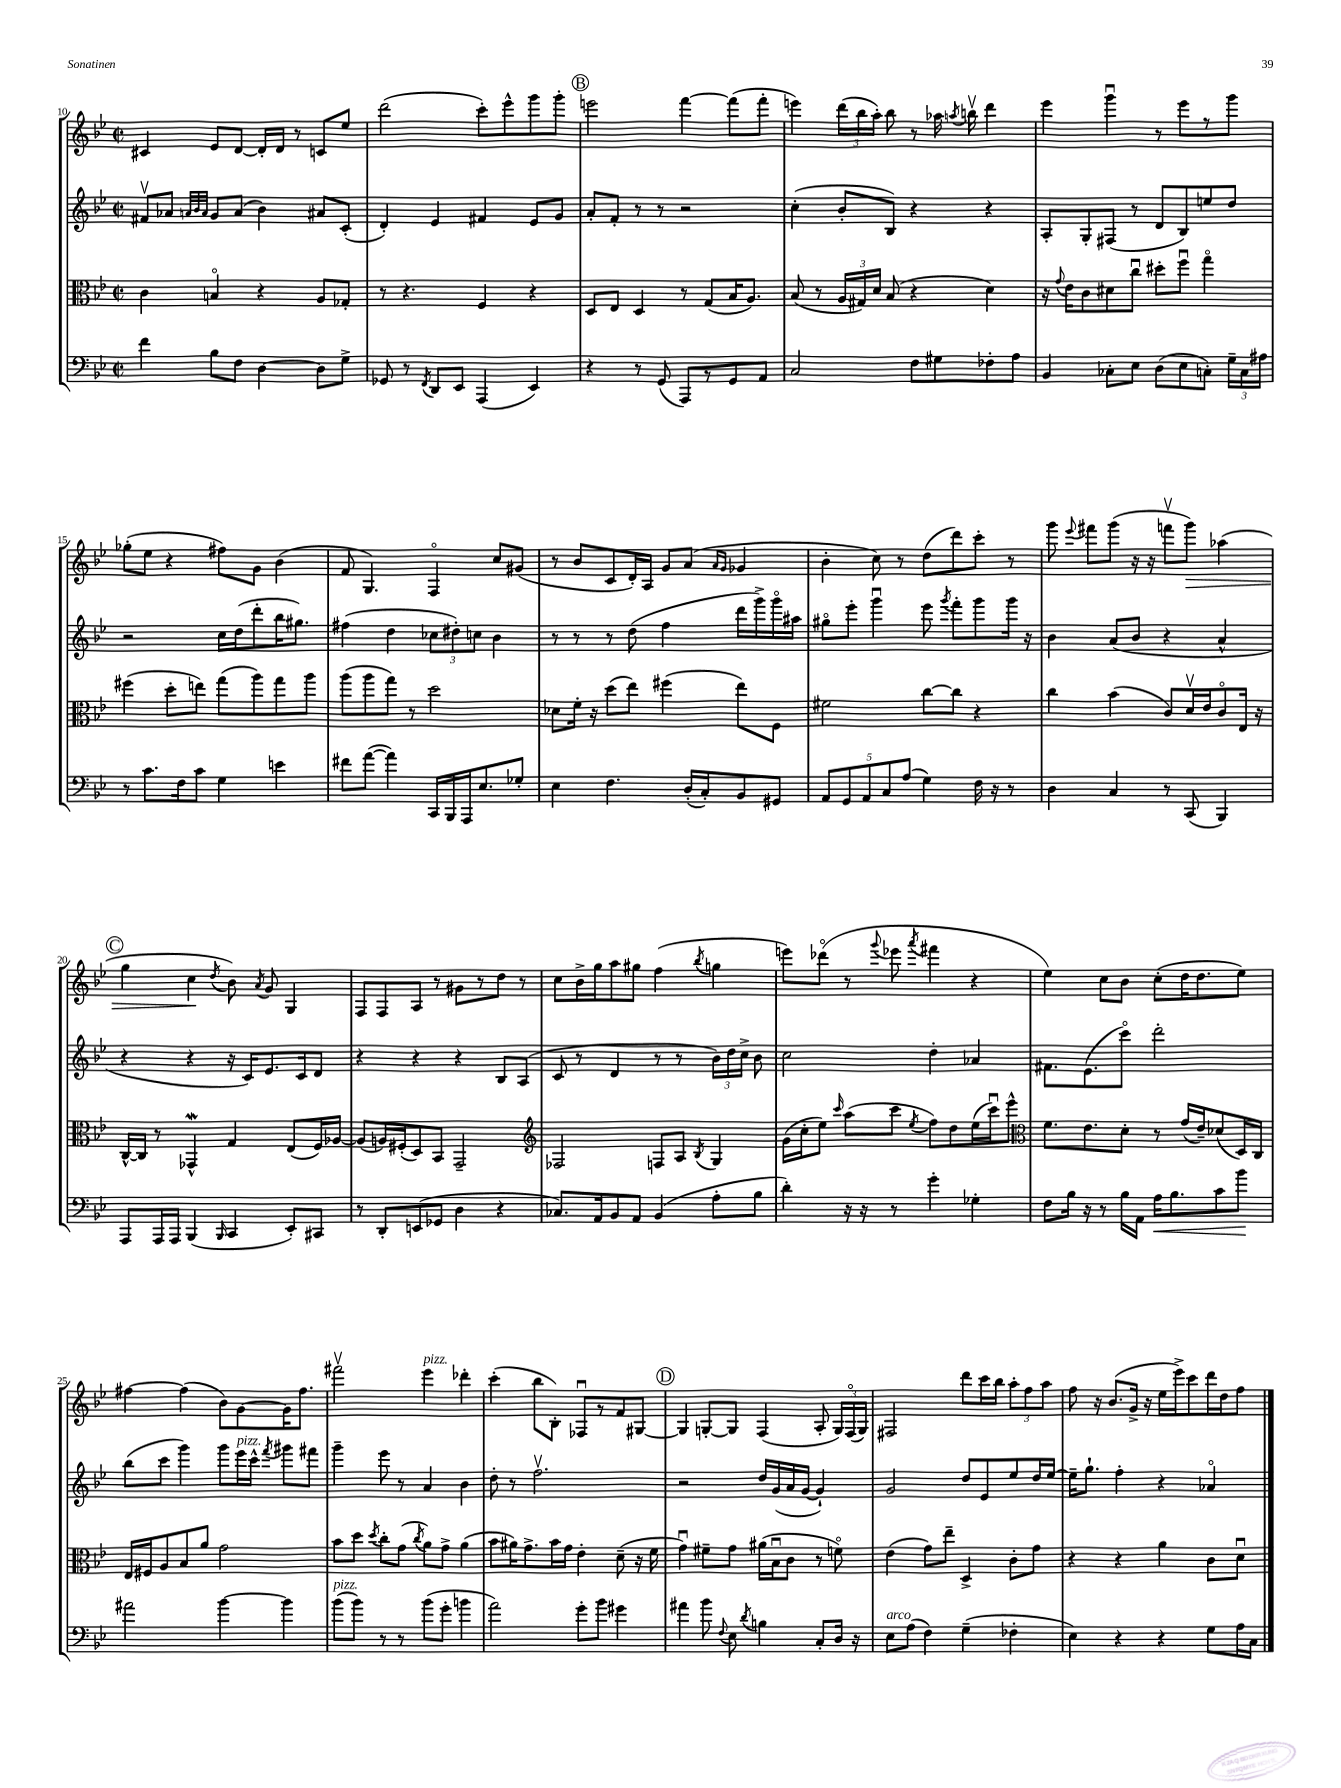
<<
\new StaffGroup <<
\new Staff = "s0" {
    \clef treble \key bes \major \defaultTimeSignature \time 2/2
    \autoBeamOff cis'4 ees'8[ d'8]~ d'16[-. d'16] r8 c'8[ ees''8] |
    d'''2( c'''8[-.) ees'''8-^ g'''8 g'''8]-. |
    \mark \markup { \circle "B" } e'''2 f'''4~ f'''8[( f'''8]-. |
    e'''4) \tuplet 3/2 { d'''16[( bes''16 a''16]-.) } bes''8 r8 aes''16 \acciaccatura { a''8 } b''16\upbow d'''4 |
    ees'''4 g'''4\downbow r8 ees'''8[ r8 g'''8] |
    ges''8[-.( ees''8] r4 fis''8[) g'8] bes'4( |
    f'8 g4.) f4\flageolet c''8[ gis'8]( |
    r8 bes'8[ c'8 d'16-.) a16] g'8[ a'8]( \grace { a'16[ g'16] } ges'4 |
    bes'4-. c''8) r8 d''8[( d'''8) c'''8]-. r8 |
    g'''8 \appoggiatura { ees'''8 } fis'''8[ g'''8]( r16 r16 f'''8[\upbow g'''8]\>) aes''4( |
    \mark \markup { \circle "C" } g''4 c''4\! \acciaccatura { d''8 } bes'8) \acciaccatura { a'8 } g'8 g4 |
    f8[ f8 a8] r8 gis'8[ r8 d''8] r8 |
    c''8[ bes'16-> g''16 a''8 gis''8] f''4( \acciaccatura { bes''8 } g''4 |
    e'''8[) des'''8]\flageolet( r8 \appoggiatura { g'''8 } ees'''8 \acciaccatura { a'''8 } fis'''4 r4 |
    ees''4) c''8[ bes'8] c''8[-.( d''16 d''8. ees''8]) |
    fis''4~ fis''4( bes'8[) g'8~ g'16 fis''8.] |
    fis'''2\upbow ees'''4^\markup { \italic "pizz." } des'''4-. |
    c'''4-.( bes''8[ bes8]-.) fes8[\downbow r8 f'8 gis8]~ |
    \mark \markup { \circle "D" } gis4 g8[~-. g8] f4( a8-. \tuplet 3/2 { g16[) f16\flageolet( g16]) } |
    fis2 d'''8[ c'''16 bes''16] \tuplet 3/2 { a''8[-. f''8 a''8] } |
    f''8 r16 bes'8.[( g'16]-> r16 ees''16[ ees'''16->) c'''8 d'''16 d''16 f''8] \bar "|." |
}
\new Staff = "s1" {
    \clef treble \key bes \major \defaultTimeSignature \time 2/2
    \autoBeamOff fis'8[\upbow aes'8] \grace { a'32[ bes'32 a'32] } g'8[ a'8]( bes'4) ais'8[ c'8]-.( |
    d'4-.) ees'4 fis'4 ees'8[ g'8] |
    \mark \markup { \circle "B" } a'8[-. f'8]-. r8 r8 r2 |
    c''4-.( bes'8[-. bes8]) r4 r4 |
    a8[-. g8-. fis8]( r8 d'8[ bes8) e''8 d''8] |
    r2 c''16[ d''16( d'''8-. bes''16 gis''8.]) |
    fis''4( d''4 \tuplet 3/2 { ces''8[ dis''8-.) c''8] } bes'4 |
    r8 r8 r8 d''8( f''4 d'''16[ g'''16->) g'''16\flageolet ais''16] |
    gis''8[\flageolet ees'''8]-. g'''4\downbow ees'''8 \acciaccatura { g'''8 } f'''8[-. g'''8 g'''16] r16 |
    bes'4 a'8[( bes'8] r4 a'4-^ |
    \mark \markup { \circle "C" } r4 r4 r16 c'16[) ees'8. c'16 d'8] |
    r4 r4 r4 bes8[ a8]( |
    c'8 r8 d'4 r8 r8 \tuplet 3/2 { bes'16[) d''16 c''16]-> } bes'8 |
    c''2 d''4-. aes'4 |
    fis'8.[ ees'8.( c'''8]\flageolet) d'''2-. |
    bes''8[( c'''8] g'''4) g'''8[ ees'''16^\markup { \italic "pizz." } c'''16]-^ \acciaccatura { f'''8 } gis'''8[ fis'''8] |
    g'''4-- ees'''8 r8 a'4 bes'4 |
    d''8-. r8 f''2.\upbow |
    \mark \markup { \circle "D" } r2 d''16[ g'16( a'16 g'16]~ g'4-!) |
    g'2 d''8[ ees'8 ees''8 d''16 ees''16]~ |
    ees''16[-- g''8.]-! f''4-. r4 aes'4\flageolet \bar "|." |
}
\new Staff = "s2" {
    \clef alto \key bes \major \defaultTimeSignature \time 2/2
    \autoBeamOff c'4 b4\flageolet r4 a8[ ges8]-. |
    r8 r4. f4 r4 |
    \mark \markup { \circle "B" } d8[ ees8] d4 r8 g8[( bes16 a8.]) |
    bes8( r8 \tuplet 3/2 { a16[ gis16) d'16] } bes8( r4 d'4) |
    r16 \appoggiatura { g'8 } ees'16[ c'8 dis'8 c''8]\downbow dis''8[-. f''8]\downbow g''4\flageolet |
    fis''4( d''8[-. e''8]) g''8[( a''8) g''8 a''8] |
    a''8[( a''8 g''8]) r8 d''2 |
    des'8[ f'16]-. r16 d''8[( ees''8]) fis''4( ees''8[) f8] |
    fis'2 c''8[~ c''8] r4 |
    c''4 bes'4( c'8[) d'16\upbow ees'16 c'8\flageolet ees16] r16 |
    \mark \markup { \circle "C" } c16[~-^ c16] r8 ges,4-^\mordent g4 ees8[( f16) aes16]~ |
    aes8[( a16) fis16-.( d8) bes,8] g,2-- |
    \clef treble fes2 f8[ a8] \acciaccatura { bes8 } g4 |
    g'16[( c''16-. ees''8]) \grace { c'''16 } a''8[( c'''8] \acciaccatura { ees''8 } f''8[) d''8 ees''16( c'''16\downbow) ees'''8]-^ |
    \clef alto f'8.[ ees'8. d'8]-. r8 g'16[( ees'16--) des'8( d16) c16] |
    ees16[ fis16 a8 bes8 a'8] g'2 |
    bes'8[ d''8] \acciaccatura { d''8 } c''8[-. g'8]( \acciaccatura { c''8 } a'8[) g'8]-> a'4( |
    bes'8[ ais'16) g'8.-> bes'16 g'16] ees'4-. d'8--( r16 f'16 |
    \mark \markup { \circle "D" } g'4\downbow) fis'8[-- g'8] ais'16[( bes16\downbow c'8] r8 f'8\flageolet) |
    ees'4( g'8[) ees''8]-- d4-> c'8[-. g'8] |
    r4 r4 a'4 c'8[ d'8]\downbow \bar "|." |
}
\new Staff = "s3" {
    \clef bass \key bes \major \defaultTimeSignature \time 2/2
    \autoBeamOff f'4 bes8[ f8] d4~ d8[ g8]-> |
    ges,8 r8 \acciaccatura { f,8 } d,8[ ees,8] a,,4( ees,4) |
    \mark \markup { \circle "B" } r4 r8 g,8( a,,8[) r8 g,8 a,8] |
    c2 f8[ gis8 fes8-. a8] |
    bes,4 ces8[-. ees8] d8[( ees8 c8]-.) \tuplet 3/2 { g16[-- c16 ais16] } |
    r8 c'8.[ f16 c'8] g4 e'4 |
    fis'8[ a'8]~( a'4) c,16[ bes,,16 a,,16 ees8. ges8]-. |
    ees4 f4. d16[-.( c16-.) bes,8 gis,8] |
    \tuplet 5/4 { a,8[ g,8 a,8 c8 a8]( } g4) f16 r16 r8 |
    d4 c4 r8 c,8( bes,,4) |
    \mark \markup { \circle "C" } a,,8[ a,,16 a,,16] bes,,4( \grace { bes,,16 } c,4 ees,8[-.) cis,8] |
    r8 d,8[-. e,8( ges,8] d4 r4 |
    ces8.[) a,16 bes,8 a,8] bes,4( a8[-. bes8] |
    d'4-.) r16 r16 r8 g'4-. ges4-. |
    f8[ bes16] r16 r8 bes16[ a,16] a16[\< bes8. c'8 bes'8]\! |
    ais'2 bes'4~ bes'4 |
    bes'8[^\markup { \italic "pizz." }( bes'8]) r8 r8 bes'8[( g'8]-. b'4 |
    a'2) g'8[-. bes'8] gis'4 |
    \mark \markup { \circle "D" } ais'4 bes'8 \appoggiatura { f8 } ees8 \acciaccatura { d'8 } b4 c8[-. d16] r16 |
    ees8[^\markup { \italic "arco" } a8]( f4) g4--( fes4-. |
    ees4) r4 r4 g8[ a16 c16] \bar "|." |
}
>>
>>
\layout { \context { \Score currentBarNumber = #10 } }
